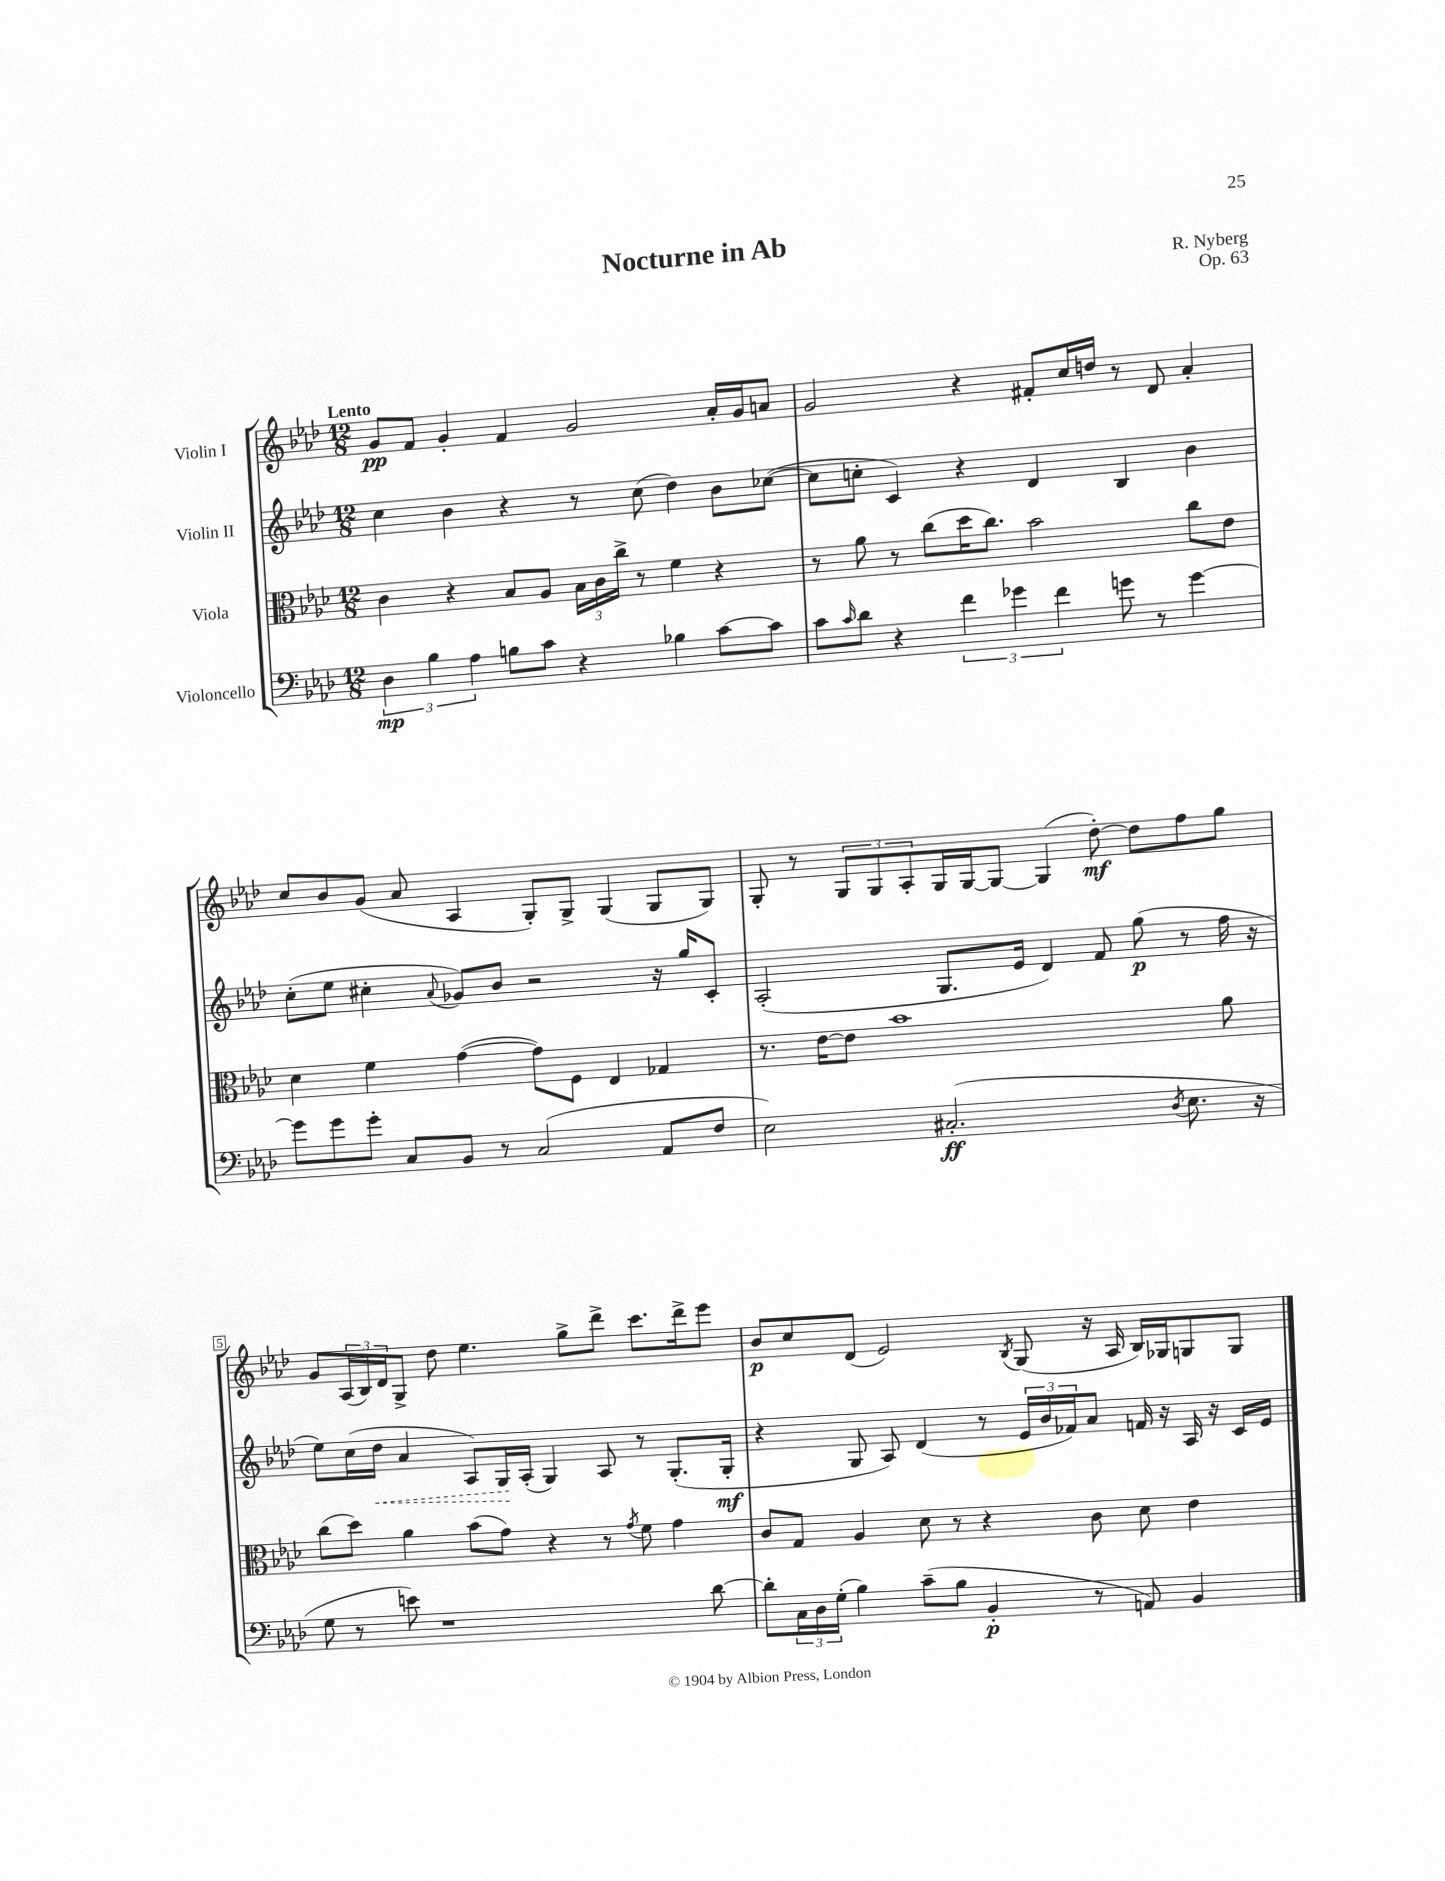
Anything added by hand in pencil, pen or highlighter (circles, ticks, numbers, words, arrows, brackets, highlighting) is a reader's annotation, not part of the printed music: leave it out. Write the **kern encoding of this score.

**kern	**dynam	**kern	**kern	**dynam	**kern	**dynam
*part4	*part4	*part3	*part2	*part2	*part1	*part1
*staff4	*staff4	*staff3	*staff2	*staff2	*staff1	*staff1
*I"Violoncello	*	*I"Viola	*I"Violin II	*	*I"Violin I	*
*clefF4	*	*clefC3	*clefG2	*	*clefG2	*
*k[b-e-a-d-]	*	*k[b-e-a-d-]	*k[b-e-a-d-]	*	*k[b-e-a-d-]	*
*M12/8	*	*M12/8	*M12/8	*	*M12/8	*
=1	=1	=1	=1	=1	=1	=1
!	!	!	!	!	!LO:TX:a:B:t=Lento	!
6D-\	mp	4c\	4cc\	.	8g/L	pp
.	.	.	.	.	8f/J	.
6B-\	.	.	.	.	.	.
.	.	4r	4b-\	.	4g'/	.
6A-\	.	.	.	.	.	.
8Bn\L	.	8B-/L	4r	.	4f/	.
8c\J	.	8A-/J	.	.	.	.
4r	.	24B-\LL	8r	.	2g/	.
.	.	24c\	.	.	.	.
.	.	24cc^\JJ	.	.	.	.
.	.	8r	(8cc\	.	.	.
4B-X\	.	4f\	4dd-\)	.	.	.
[8c\L	.	4r	8b-\L	.	16a-'/LL	.
.	.	.	.	.	16g/J	.
8c\J]	.	.	([8cc-X\J	.	8an/J	.
=2	=2	=2	=2	=2	=2	=2
8c\L	.	8r	8cc-\L]	.	2g/	.
16qqc/	.	.	.	.	.	.
8d-\J	.	8a-\	8ccn'\J	.	.	.
4r	.	8r	4c/)	.	.	.
.	.	(8cc\L	.	.	.	.
6f\	.	16dd-\K	4r	.	4r	.
.	.	8.cc\J)	.	.	.	.
6g-X\	.	.	.	.	.	.
.	.	2b-\	4d-/	.	8f#X'/L	.
6f\	.	.	.	.	.	.
.	.	.	.	.	16cc/L	.
.	.	.	.	.	16ddn/JJ	.
8gn\	.	.	4B-/	.	8r	.
8r	.	.	.	.	8d-/	.
[4g\	.	8cc\L	4b-\	.	4a-'/	.
.	.	8e-\J	.	.	.	.
!!LO:LB:g=z
=3	=3	=3	=3	=3	=3	=3
8g\L]	.	4d-\	(8cc'\L	.	8cc/L	.
8g\	.	.	8ee-\J	.	8b-/	.
8g'\J	.	4f\	4cc#X'\	.	(8g/J	.
8C/L	.	.	.	.	8a-/	.
.	.	.	8qqa-/	.	.	.
8BB-/J	.	([4g\	8g-X/L)	.	4A-/	.
8r	.	.	8b-/J	.	.	.
(2C/	.	8g\L])	2r	.	8G'/L)	.
.	.	8F\J	.	.	8G^/J	.
.	.	4E-/	.	.	(4G/	.
8AA-/L	.	4G-X/	16r	.	8G/L	.
.	.	.	16gg/KL	.	.	.
8F/J	.	.	8c'/J	.	8G/J)	.
=4	=4	=4	=4	=4	=4	=4
2E-\)	.	8.r	(2A-'/	.	8G'/	.
.	.	.	.	.	8r	.
.	.	[16e-\KL	.	.	.	.
.	.	8e-\J]	.	.	12G/L	.
.	.	.	.	.	12G/	.
.	.	1b-	.	.	.	.
.	.	.	.	.	12A-'/	.
(2.C#X'/	ff	.	8.G/L	.	16G/L	.
.	.	.	.	.	[16G/J	.
.	.	.	.	.	8G/J_	.
.	.	.	16e-/Jk	.	.	.
.	.	.	4d-/)	.	(4G/]	.
.	.	.	8f/	.	[8dd-'\)	mf
.	.	.	(8gg\	p	8dd-\L]	.
8qD-/	.	.	.	.	.	.
8.E-\	.	.	8r	.	8ff\	.
.	.	8a-\	16ff\	.	8gg\J	.
16r	.	.	16r	.	.	.
!!LO:LB:g=z
=5	=5	=5	=5	=5	=5	=5
8G\	.	(8cc\L	8ee-\L)	.	8g/L	.
8r	.	8dd-\J)	(16cc\L	.	(24A-/L	.
.	.	.	.	.	24B-/)	.
!	!	!	!	!LO:HP:b	!	!
.	.	.	16dd-\JJ	<	.	.
.	.	.	.	.	24d-/J	.
8en\)	.	4a-\	4a-/	.	8G^/J	.
1r	.	.	.	.	8dd-\	.
.	.	(8b-\L	8A-/L)	.	4.ee-\	.
.	.	8g\J)	16G/L	.	.	.
.	.	.	(16A-'/JJ	[	.	.
.	.	4r	4G/)	.	.	.
.	.	.	.	.	8gg^\L	.
.	.	8r	8A-/	.	8ddd-^\J	.
.	.	8qg/	.	.	.	.
.	.	8f\	8r	.	8.ccc\L	.
.	.	4g\	(8.G'/L	.	.	.
.	.	.	.	.	16ddd-^\k	.
[8d-\	.	.	.	.	8eee-\J	.
.	.	.	16G'/Jk	mf	.	.
=6	=6	=6	=6	=6	=6	=6
8d-'\L]	.	8c/L	4r	.	8b-/L	p
24C\L	.	8G/J	.	.	8cc/	.
24D-\	.	.	.	.	.	.
(24G'\JJ	.	.	.	.	.	.
4B-\)	.	4A-/	8G/	.	(8d-/J	.
.	.	.	8A-/)	.	2e-/)	.
(8c~\L	.	8d-\	(4d-/	.	.	.
8B-\J	.	8r	.	.	.	.
4BB-'/	p	4r	8r	.	.	.
.	.	.	.	.	8qB-/	.
.	.	.	24e-/LL	.	(8G/	.
.	.	.	24b-/	.	.	.
.	.	.	24f-X/J)	.	.	.
8r	.	8c\	8a-/J	.	16r	.
.	.	.	.	.	16A-/	.
8AAn/)	.	8d-\	16fn/	.	16B-/LL)	.
.	.	.	16r	.	16G-X/J	.
4BB-/	.	4e-\	16A-/	.	8Gn/	.
.	.	.	16r	.	.	.
.	.	.	16c/LL	.	8G/J	.
.	.	.	16e-/JJ	.	.	.
==	==	==	==	==	==	==
*-	*-	*-	*-	*-	*-	*-
